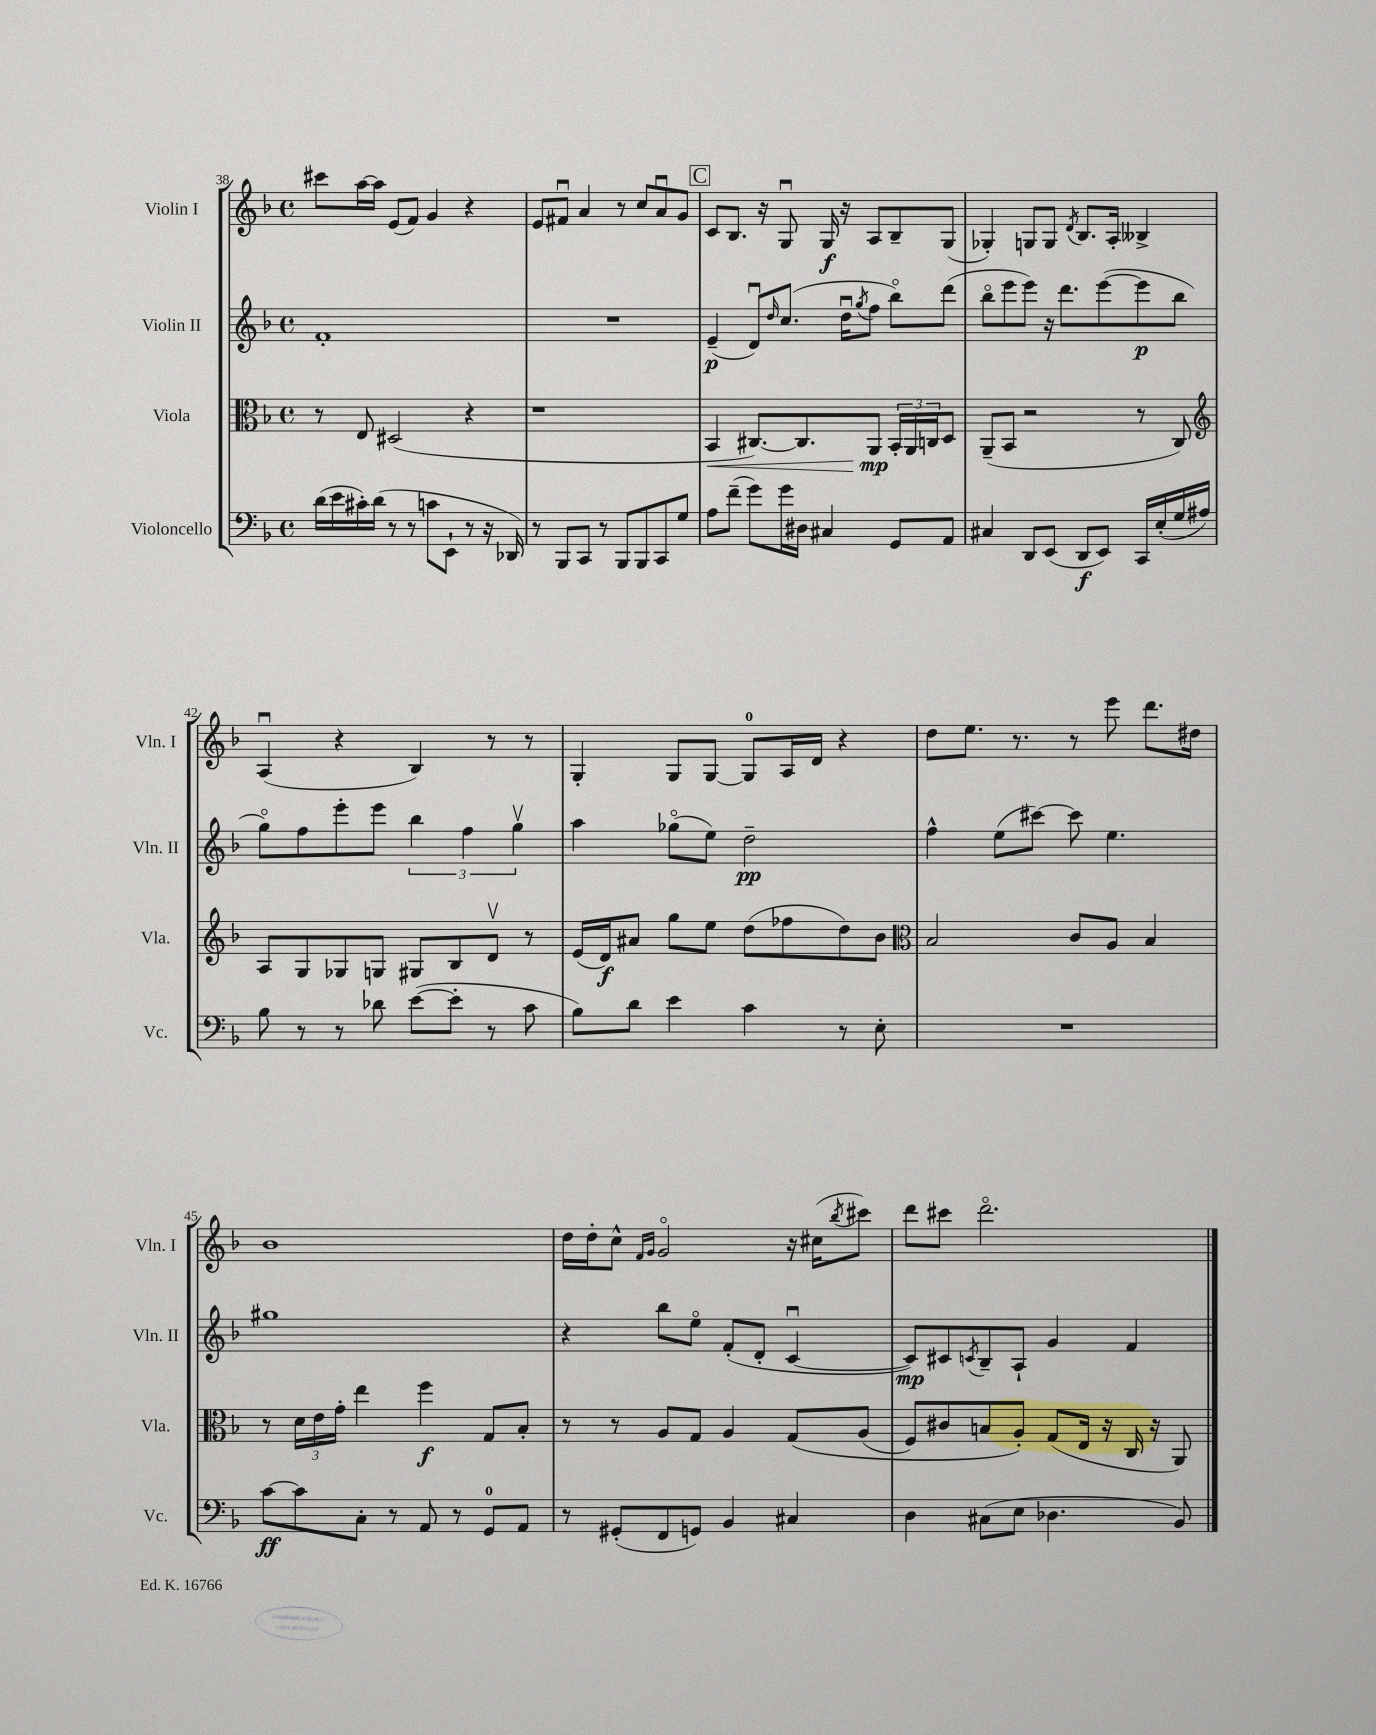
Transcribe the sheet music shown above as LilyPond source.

<<
\new StaffGroup <<
\new Staff = "s0" \with { instrumentName = "Violin I" shortInstrumentName = "Vln. I" } {
    \clef treble \key f \major \defaultTimeSignature \time 4/4
    cis'''8 a''16~ a''16 e'8( f'8) g'4 r4 |
    e'8 fis'8\downbow a'4 r8 c''8 a'8\downbow g'8 |
    \mark \markup { \box "C" } c'8 bes8. r16 g8\downbow g16\f r16 a8 bes8-- g8( |
    ges4-.) g8 g8 \acciaccatura { d'8 } bes8. a16-. beses4-> |
    a4\downbow( r4 bes4) r8 r8 |
    g4-. g8 g8~ g8-0 a16 d'16 r4 |
    d''8 e''8. r8. r8 e'''8 d'''8. dis''16 |
    bes'1 |
    d''16 d''16-. c''8-^ \grace { f'16 g'16 } g'2\flageolet r16 cis''16( \acciaccatura { bes''8 } cis'''8) |
    d'''8 cis'''8 d'''2.\flageolet \bar "|." |
}
\new Staff = "s1" \with { instrumentName = "Violin II" shortInstrumentName = "Vln. II" } {
    \clef treble \key f \major \defaultTimeSignature \time 4/4
    f'1-. |
    R1 |
    \mark \markup { \box "C" } e'4--\p( d'8\downbow) \grace { d''16 } c''8.( d''16\downbow \acciaccatura { g''8 } f''8 bes''8\flageolet) d'''8( |
    bes''8\flageolet e'''8 e'''8) r16 d'''8. e'''8~( e'''8\p bes''8 |
    g''8\flageolet) f''8 e'''8-. e'''8 \tuplet 3/2 { bes''4 f''4 g''4\upbow } |
    a''4 ges''8\flageolet( e''8) d''2--\pp |
    f''4-^ e''8( cis'''8~) cis'''8 e''4. |
    gis''1 |
    r4 bes''8 e''8\flageolet f'8-.( d'8-. c'4~\downbow |
    c'8\mp) cis'8 \acciaccatura { c'8 } bes8-- a8-! g'4 f'4 \bar "|." |
}
\new Staff = "s2" \with { instrumentName = "Viola" shortInstrumentName = "Vla." } {
    \clef alto \key f \major \defaultTimeSignature \time 4/4
    r8 e8 dis2( r4 |
    r1 |
    \mark \markup { \box "C" } bes,4\< cis8.~) cis8. a,8\mp\! \tuplet 3/2 { bes,16-. a,16 c16 } d8 |
    a,8--( bes,8 r2 r8 c8) |
    \clef treble a8 g8 ges8 g8 gis8 bes8 d'8\upbow r8 |
    e'16( d'16\f) ais'8 g''8 e''8 d''8( fes''8 d''8) bes'8 |
    \clef alto bes2 c'8 a8 bes4 |
    r8 \tuplet 3/2 { d'16 e'16 g'16-. } e''4 f''4\f g8 bes8-. |
    r8 r8 a8 g8 a4 g8\( a8( |
    f8) cis'8 b8 a8-.\) g8( e16 r16 c16 r16 a,8) \bar "|." |
}
\new Staff = "s3" \with { instrumentName = "Violoncello" shortInstrumentName = "Vc." } {
    \clef bass \key f \major \defaultTimeSignature \time 4/4
    d'16( e'16 cis'16-.) d'16( r8 r8 c'8 e,8-! r8 r16 des,16) |
    r8 bes,,8 c,8 r8 bes,,8 bes,,8 c,8 g8 |
    \mark \markup { \box "C" } a8 f'8--( g'8) g'16 dis16 cis4 g,8 a,8 |
    cis4 d,8 e,8( d,8\f e,8) c,16 e16-.( g16 ais16) |
    bes8 r8 r8 des'8 e'8~( e'8-. r8 c'8 |
    bes8) d'8 e'4 c'4 r8 e8-. |
    R1 |
    c'8~\ff c'8 c8-. r8 a,8 r8 g,8-0 a,8 |
    r8 gis,8-.( f,8 g,8) bes,4 cis4 |
    d4 cis8( e8 des4. bes,8) \bar "|." |
}
>>
>>
\layout { \context { \Score currentBarNumber = #38 } }
